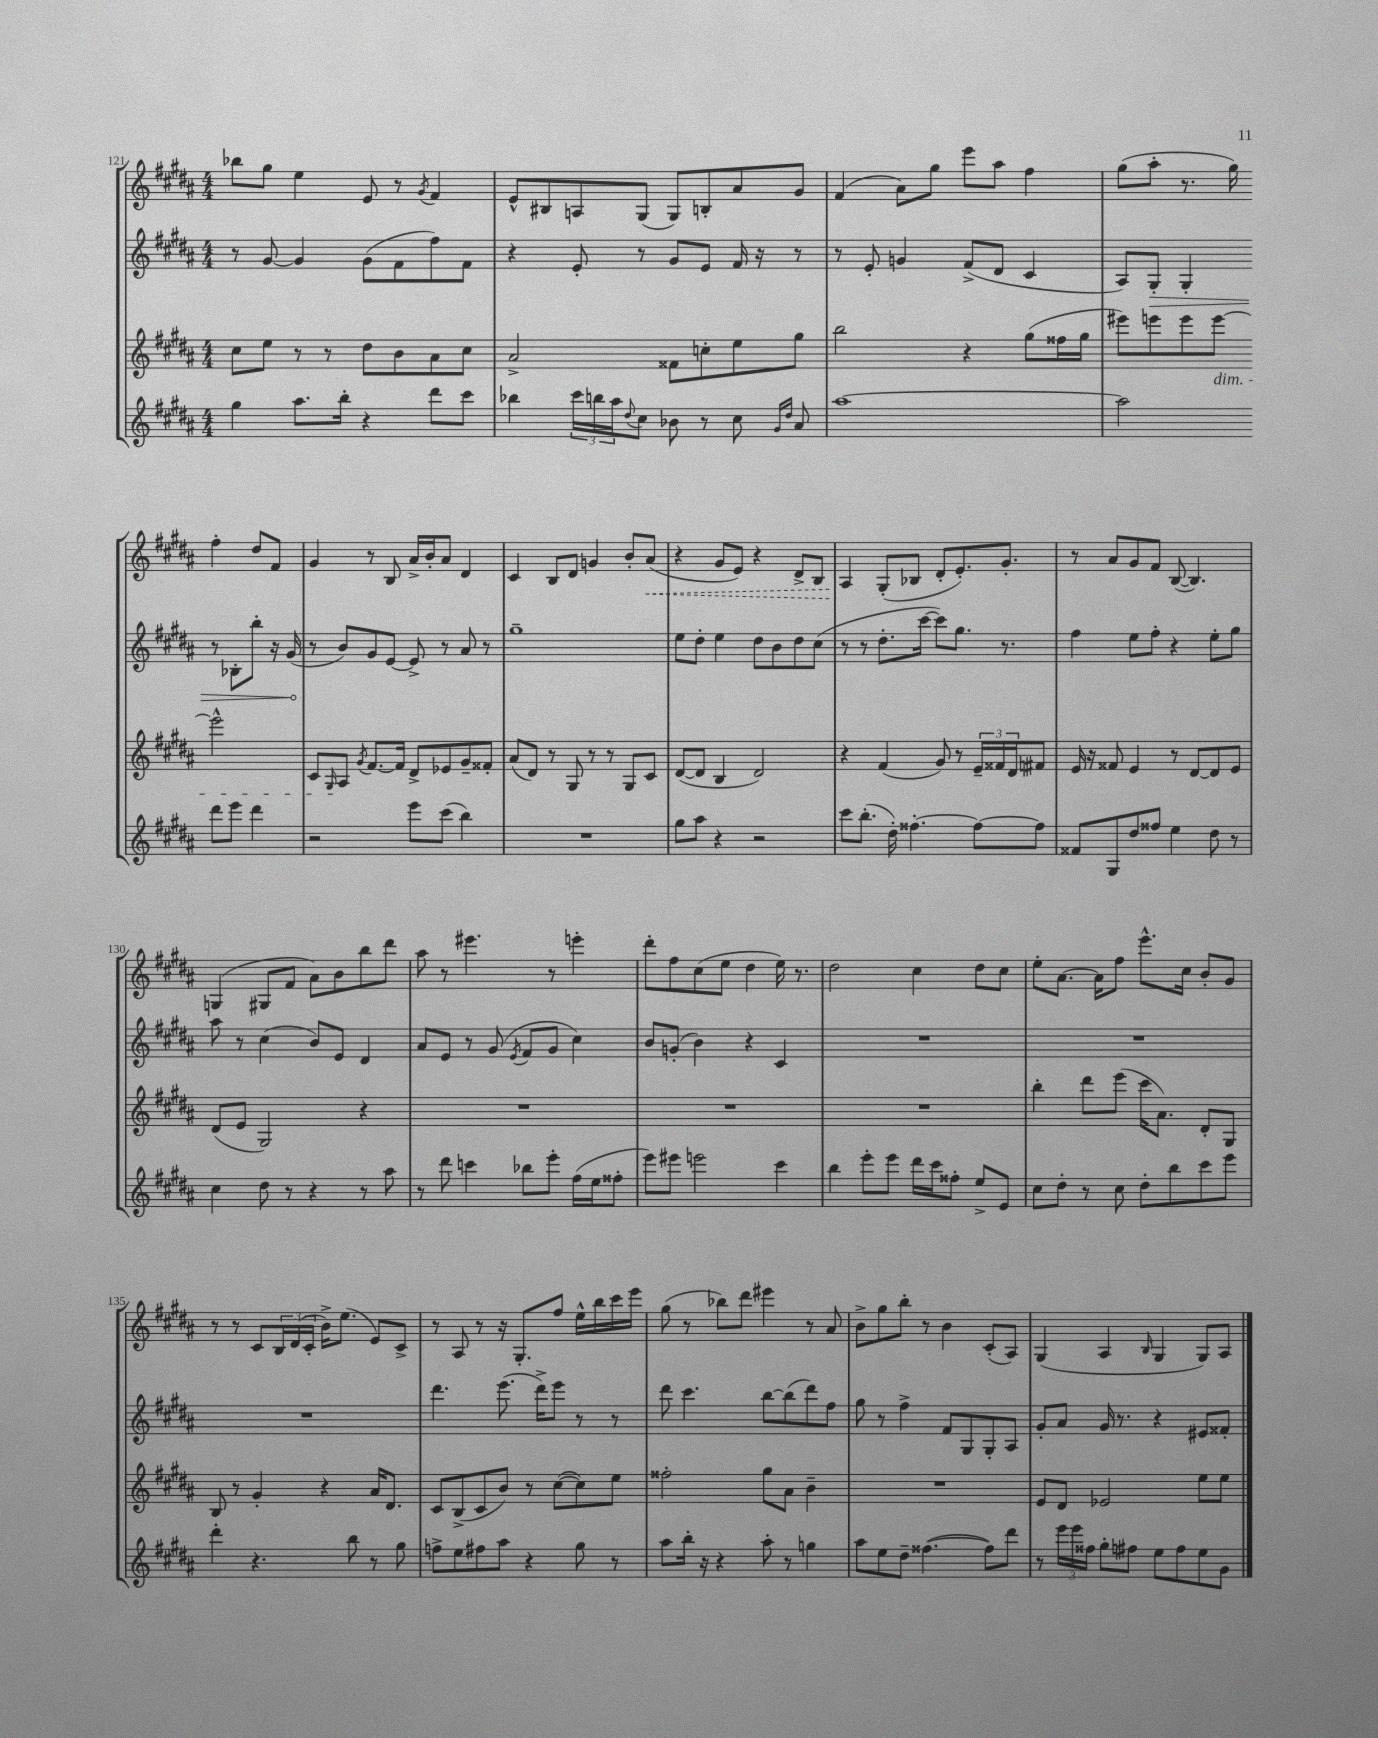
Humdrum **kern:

**kern	**kern	**kern	**dynam	**kern	**dynam
*part4	*part3	*part2	*part2	*part1	*part1
*staff4	*staff3	*staff2	*staff2	*staff1	*staff1
*clefG2	*clefG2	*clefG2	*	*clefG2	*
*k[f#c#g#d#a#]	*k[f#c#g#d#a#]	*k[f#c#g#d#a#]	*	*k[f#c#g#d#a#]	*
*M4/4	*M4/4	*M4/4	*	*M4/4	*
=121	=121	=121	=121	=121	=121
4gg#\	8cc#\L	8r	.	8bb-X\L	.
.	8ee\J	[8g#/	.	8gg#\J	.
8.aa#\L	8r	4g#/]	.	4ee\	.
.	8r	.	.	.	.
16bb'\Jk	.	.	.	.	.
4r	8dd#\L	(8g#\L	.	8e/	.
.	8b\	8f#\	.	8r	.
.	.	.	.	8qg#/	.
8ddd#\L	8a#\	8ff#\)	.	4f#/	.
8ccc#\J	8cc#\J	8f#\J	.	.	.
=122	=122	=122	=122	=122	=122
4bb-X\	2a#^/	4r	.	8e^^/L	.
.	.	.	.	8B#X/	.
24ccc#\LL	.	8e'/	.	8An/	.
24bbn\	.	.	.	.	.
24aa#\J	.	.	.	.	.
8qqdd#/	.	.	.	.	.
8cc#\J	.	8r	.	(8G#/J	.
8b-X\	8f##X\L	8g#/L	.	8G#/L)	.
8r	8ccn'\	8e/J	.	8Bn'/	.
8cc#\	8ee\	16f#/	.	8a#/	.
.	.	16r	.	.	.
16qqg#/LL	.	.	.	.	.
16qqdd#/JJ	.	.	.	.	.
8a#/	8gg#\J	8r	.	8g#/J	.
=123	=123	=123	=123	=123	=123
[1aa#	2bb\	8r	.	(4f#/	.
.	.	8e'/	.	.	.
.	.	4gn/	.	8a#\L)	.
.	.	.	.	8gg#\J	.
.	4r	(8f#^/L	.	8eee\L	.
.	.	8d#/J	.	8aa#\J	.
.	(8gg#\L	4c#/	.	4ff#\	.
.	16ff##X\L	.	.	.	.
.	16gg#\JJ	.	.	.	.
=124	=124	=124	=124	=124	=124
2aa#\]	8eee#X\L)	8A#/L)	.	(8gg#\L	.
!	!	!	!LO:HP:b	!	!
.	8eeen\	8G#'/J	>	8aa#'\J	.
.	8eee\	4G#'/	.	8.r	.
!	!LO:TX:b:i:t=dim.	!	!	!	!
.	[8eee\J	.	.	.	.
.	.	.	.	16gg#\)	.
8ddd#\L	2eee^^\]	8r	.	4ff#'\	.
8eee\J	.	8B-X'\L	.	.	.
4ddd#\	.	8bb'\J	.	8dd#/L	.
.	.	16r	.	8f#/J	.
.	.	(16g#/	.	.	.
.	.	.	]	.	.
!!LO:LB:g=z
=125	=125	=125	=125	=125	=125
2r	8c#/L	8r	.	4g#/	.
.	16qqG#/	.	.	.	.
.	8A#/J	8b/L)	.	.	.
.	8qg#/	.	.	.	.
.	[8.f#/L	8g#/	.	8r	.
.	.	[8e/J	.	8B/	.
.	16f#/Jk]	.	.	.	.
8eee\L	8d#^/L	8e^/]	.	16a#^/LL	.
.	.	.	.	16b'/J	.
(8ccc#\J	8e-X/	8r	.	8a#/J	.
4bb\)	8g#~/	8a#/	.	4d#/	.
.	8f##X'/J	8r	.	.	.
=126	=126	=126	=126	=126	=126
1r	(8a#/L	1gg#~	.	4c#/	.
.	8d#/J)	.	.	.	.
.	8r	.	.	8B/L	.
.	8G#/	.	.	8d#/J	.
.	8r	.	.	4gn/	.
.	8r	.	.	.	.
.	8G#/L	.	.	8b'/L	.
!	!	!	!	!	!LO:HP:b
.	8c#/J	.	.	(8a#/J	<
=127	=127	=127	=127	=127	=127
8gg#\L	([8d#/L	8ee\L	.	4r	.
8aa#\J	8d#/J]	8dd#'\J	.	.	.
4r	4B/	4ee\	.	8g#/L	.
.	.	.	.	8e/J)	.
2r	2d#/)	8dd#\L	.	4r	.
.	.	8b\	.	.	.
.	.	8dd#\	.	8d#^/L	.
.	.	(8cc#\J	.	8B/J	.
=128	=128	=128	=128	=128	=128
8ccc#\L	4r	8r	.	4A#/	.
(8.bb'\J	.	8r	.	.	.
.	(4f#/	8.dd#'\L	.	(8G#'/L	[
16dd#'\)	.	.	.	.	.
[4.ff##X'\	.	.	.	8B-X/J	.
.	.	[16ccc#\Jk	.	.	.
.	8g#/)	8ccc#\L])	.	8d#'/L	.
.	8r	8.gg#\J	.	8.e'/)	.
8ff##\L_	24e~/LL	.	.	.	.
.	24f##X/	.	.	.	.
.	.	8.r	.	8.g#'/J	.
.	24d#/J	.	.	.	.
8ff##\J]	8f#X/J	.	.	.	.
=129	=129	=129	=129	=129	=129
8f##X/L	16e/	4ff#\	.	8r	.
.	16r	.	.	.	.
8G#/	8f##X/	.	.	8a#/L	.
8dd#/	4e/	8ee\L	.	8g#/	.
8ff##X/J	.	8ff#'\J	.	8f#/J	.
4ee\	8r	4r	.	([8B/	.
.	[8d#/L	.	.	4.B/])	.
8dd#\	8d#/]	8ee'\L	.	.	.
8r	8e/J	8gg#\J	.	.	.
!!LO:LB:g=z
=130	=130	=130	=130	=130	=130
4cc#\	(8d#/L	8aa#\	.	(4Gn/	.
.	8e/J	8r	.	.	.
8dd#\	2G#/)	(4cc#\	.	8G#X/L	.
8r	.	.	.	8f#/J	.
4r	.	8b/L)	.	8a#\L)	.
.	.	8e/J	.	8b\	.
8r	4r	4d#/	.	8bb\	.
8aa#\	.	.	.	8ddd#\J	.
=131	=131	=131	=131	=131	=131
8r	1r	8a#/L	.	8aa#\	.
8ddd#\	.	8e/J	.	8r	.
4cccn\	.	8r	.	4.eee#X\	.
.	.	(8g#/	.	.	.
.	.	8qe/	.	.	.
8bb-X\L	.	8f#/L	.	.	.
8eee'\J	.	8g#/J	.	8r	.
(16ff#\LL	.	4cc#\)	.	4eeen'\	.
16ee\J	.	.	.	.	.
8ff##X'\J	.	.	.	.	.
=132	=132	=132	=132	=132	=132
8eee\L)	1r	8b/L	.	8ddd#'\L	.
8eee#X\J	.	(8gn'/J	.	8ff#\	.
2eeen\	.	4b\)	.	(8cc#\	.
.	.	.	.	8ee\J	.
.	.	4r	.	4dd#\	.
4ccc#\	.	4c#/	.	16ee\)	.
.	.	.	.	8.r	.
=133	=133	=133	=133	=133	=133
4bb\	1r	1r	.	2dd#\	.
8eee'\L	.	.	.	.	.
8eee\J	.	.	.	.	.
16ddd#\LL	.	.	.	4cc#\	.
16ccc#\J	.	.	.	.	.
8ff##X'\J	.	.	.	.	.
8ee^/L	.	.	.	8dd#\L	.
8e/J	.	.	.	8cc#\J	.
=134	=134	=134	=134	=134	=134
8cc#\L	4bb'\	1r	.	8ee'\L	.
8dd#'\J	.	.	.	[8.a#\J	.
8r	8ddd#\L	.	.	.	.
.	.	.	.	16a#\KL]	.
8cc#\	(8eee\J	.	.	8ff#\J	.
8dd#'\L	16ccc#\KL	.	.	8.eee^^\L	.
.	8.a#\J)	.	.	.	.
8bb\	.	.	.	.	.
.	.	.	.	16cc#\Jk	.
8ccc#\	8d#'/L	.	.	8b'/L	.
8eee\J	8G#/J	.	.	8g#/J	.
!!LO:LB:g=z
=135	=135	=135	=135	=135	=135
4ddd#'\	8B/	1r	.	8r	.
.	8r	.	.	8r	.
4.r	4g#'/	.	.	8c#/L	.
.	.	.	.	24B/L	.
.	.	.	.	(24d#/	.
.	.	.	.	24c#'/JJ	.
.	4r	.	.	16b^\KL)	.
.	.	.	.	(8.ee\J	.
8bb\	.	.	.	.	.
8r	16a#/KL	.	.	8e/L)	.
.	8.d#/J	.	.	.	.
8gg#\	.	.	.	8c#^/J	.
=136	=136	=136	=136	=136	=136
8ffn^\L	8c#/L	4.ddd#\	.	8r	.
8ee\	(8B^/	.	.	8A#/	.
8ff#X\	8c#/	.	.	8r	.
8aa#\J	8b/J)	(8.eee\	.	16r	.
.	.	.	.	8.G#'/L	.
4r	8r	.	.	.	.
.	.	16ddd#^\KL)	.	.	.
.	([8cc#\L	8eee\J	.	8ff#/J	.
8gg#\	8cc#\])	8r	.	16ee^^\LL	.
.	.	.	.	16bb\	.
8r	8ee\J	8r	.	16ccc#\	.
.	.	.	.	16eee\JJ	.
=137	=137	=137	=137	=137	=137
8aa#\L	2ff##X'\	8ddd#\	.	(8gg#\	.
16bb'\Jk	.	4.ccc#\	.	8r	.
16r	.	.	.	.	.
4r	.	.	.	8bb-X\L)	.
.	.	.	.	8ddd#\J	.
8aa#'\	8gg#\L	[8bb\L	.	4eee#X\	.
8r	8a#\J	(8bb\]	.	.	.
4ggn\	4b~\	8ddd#\)	.	8r	.
.	.	8ff#\J	.	8a#/	.
=138	=138	=138	=138	=138	=138
8aa#\L	1r	8gg#\	.	8b^\L	.
8ee\	.	8r	.	8gg#\	.
8dd#~\J	.	4ff#^\	.	8bb'\J	.
([4.ff##X\	.	.	.	8r	.
.	.	8f#/L	.	4b\	.
.	.	8G#/	.	.	.
8ff##\L])	.	8G#'/	.	(8c#'/L	.
8ddd#\J	.	8A#/J	.	8A#/J)	.
=139	=139	=139	=139	=139	=139
8r	8e/L	8g#'/L	.	(4G#/	.
24eee\LL	8d#/J	8a#/J	.	.	.
24eee\	.	.	.	.	.
24ff##X\JJ	.	.	.	.	.
8gg#'\L	2e-X/	16g#/	.	4A#/	.
.	.	8.r	.	.	.
8ff#X\J	.	.	.	.	.
.	.	.	.	16qqB/	.
8ee\L	.	4r	.	4G#/	.
8ff#\	.	.	.	.	.
8ee\	8ee\L	8e#X/L	.	8G#/L)	.
8g#\J	8ee\J	8f##X'/J	.	8A#/J	.
==	==	==	==	==	==
*-	*-	*-	*-	*-	*-
